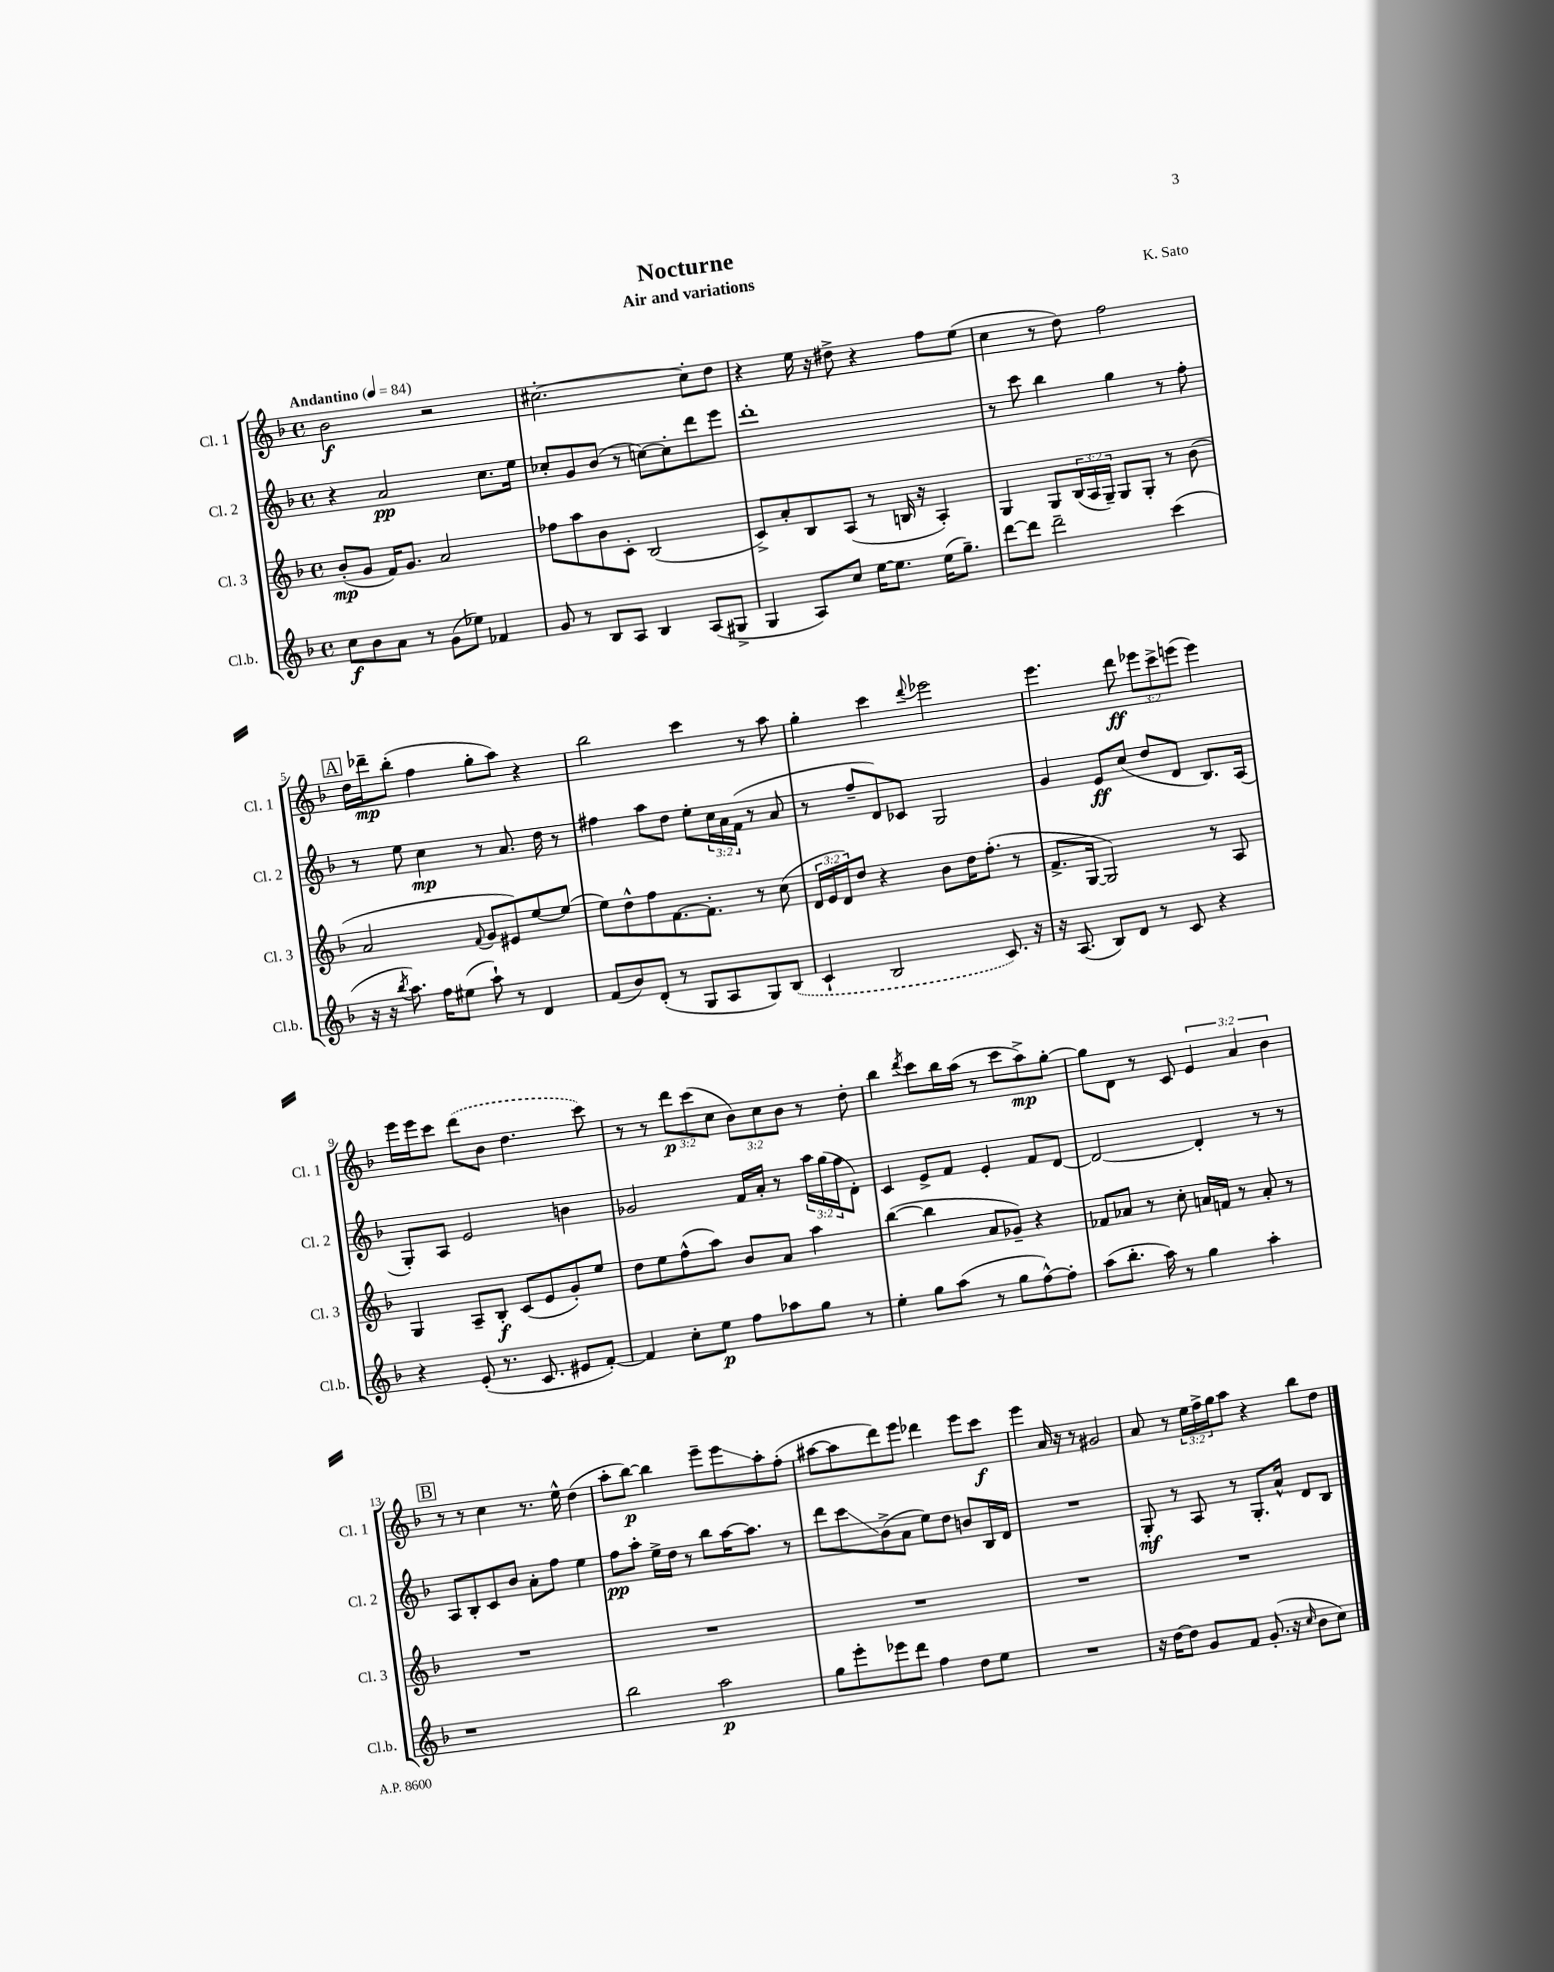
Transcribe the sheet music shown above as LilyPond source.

\header { title = "Nocturne" composer = "K. Sato" subtitle = "Air and variations" }
<<
\new StaffGroup <<
\new Staff = "s0" \with { instrumentName = "Cl. 1" shortInstrumentName = "Cl. 1" } {
    \clef treble \key f \major \defaultTimeSignature \time 4/4 \override Staff.TupletNumber.text = #tuplet-number::calc-fraction-text \tempo "Andantino" 4 = 84
    bes'2\f r2 |
    cis''2.~-. cis''8-. d''8 |
    r4 e''16 r16 dis''8-> r4 f''8 e''8( |
    c''4 r8 d''8) f''2 |
    \mark \markup { \box "A" } d''16 des'''16--\mp bes''8-.( f''4 g''8-. a''8) r4 |
    bes''2 c'''4 r8 a''8 |
    g''4-. c'''4 \appoggiatura { d'''8 } ees'''2 |
    e'''4. d'''8\ff \tuplet 3/2 { ees'''8 c'''8-> e'''8( } e'''4) |
    e'''16 e'''16 c'''8 \once \slurDashed d'''8( bes'8 d''4. c'''8) |
    r8 r8 \tuplet 3/2 { d'''8\p c'''8( c''8 } \tuplet 3/2 { bes'8) c''8 bes'8 } r8 d''8-. |
    bes''4 \acciaccatura { d'''8 } c'''8 bes''16 a''16( r8 c'''8 a''8->\mp) g''8~-. |
    g''8 d'8 r8 c'8 \tuplet 3/2 { e'4 a'4 bes'4 } |
    \mark \markup { \box "B" } r8 r8 c''4 r8. e''16-^ d''4( |
    a''8-. bes''8~\p) bes''4 e'''8-- e'''8\glissando a''8-. f''8-.( |
    ais''8~ ais''8 d'''8) e'''8 des'''4 e'''8 c'''8\f |
    e'''4 a'16 r16 r8 gis'2 |
    a'8 r8 \tuplet 3/2 { e''16 f''16-> g''16 } a''8 r4 bes''8 d''8 \bar "|." |
}
\new Staff = "s1" \with { instrumentName = "Cl. 2" shortInstrumentName = "Cl. 2" } {
    \clef treble \key f \major \defaultTimeSignature \time 4/4 \override Staff.TupletNumber.text = #tuplet-number::calc-fraction-text
    r4 a'2\pp c''8. e''16 |
    ces''8-. g'8 bes'8( r8 c''8~) c''8-. d'''8 e'''8 |
    d'''1-. |
    r8 c'''8 bes''4 g''4 r8 f''8-. |
    \mark \markup { \box "A" } r8 e''8 c''4\mp r8 a'8. d''16 r8 |
    fis''4 a''8 d''8 e''8-. \tuplet 3/2 { c''16 a'16 f'16( } r8 a'8 |
    r8 f''8-- d'8) ces'8 g2 |
    g'4 e'8\ff c''8( d''8 d'8 bes8.) a16( |
    g8-.) a8 e'2 b'4 |
    ges'2 f'16 a'16-. r8 \tuplet 3/2 { a''16 g''16( f''16 } d'8-.) |
    c'4 e'8-> f'8 e'4-. f'8 d'8~ |
    d'2~ d'4-. r8 r8 |
    \mark \markup { \box "B" } a8 bes8-. c'8 bes'8 a'8-. f''8 e''4 |
    f''8\pp a''8-. e''16-> d''16 r8 bes''8 a''16~ a''8. r8 |
    d'''8 c'''8\glissando bes'8->( a'8 e''8) d''8 b'8 bes16 d'16 |
    R1 |
    g8-.\mf r8 a8 r8 g8.-. a'16-^ d'8 bes8 \bar "|." |
}
\new Staff = "s2" \with { instrumentName = "Cl. 3" shortInstrumentName = "Cl. 3" } {
    \clef treble \key f \major \defaultTimeSignature \time 4/4 \override Staff.TupletNumber.text = #tuplet-number::calc-fraction-text
    bes'8-.\mp( g'8 f'16) g'8. a'2 |
    fes''8 a''8 bes'8 c'8-. bes2( |
    c'8->) a'8-. bes8 a8( r8 b16 r16 a4-.) |
    g4 g8 \tuplet 3/2 { bes16( a16 g16--) } g8 g8-. r8 bes'8( |
    \mark \markup { \box "A" } a'2 \appoggiatura { f'8 } g'8 eis'8) e''8~ e''8( |
    e''8) d''8-^ f''8 f'8.~ f'8.-. r8 c''8( |
    \tuplet 3/2 { d'16 e'16 d'16) } d''8 r4 bes'8 d''16 f''8.-.( r8 |
    f'8.-> g16~ g2) r8 a8 |
    g4 a8-- bes8-.\f c'8( e'8 g'8-.) e''8 |
    d''8 e''8 f''8-^( a''8) bes'8 a'8 a''4 |
    bes''4~( bes''4 a'8 ges'8--) r4 |
    fes'8 aes'8 r8 c''8-. a'16 f'16 r8 a'8-. r8 |
    \mark \markup { \box "B" } R1 |
    R1 |
    R1 |
    R1 |
    R1 \bar "|." |
}
\new Staff = "s3" \with { instrumentName = "Cl.b." shortInstrumentName = "Cl.b." } {
    \clef treble \key f \major \defaultTimeSignature \time 4/4
    c''8\f bes'8 a'8 r8 g'8( ees''8) fes'4 |
    g'8 r8 bes8 a8 bes4 a8( gis8-> |
    g4 a8) c''8 e''16~ e''8. e''16( g''8.--) |
    d'''8~ d'''8 d'''2-- c'''4( |
    \mark \markup { \box "A" } r16 r16 \acciaccatura { bes''8 } a''8.) f''16 eis''8( a''8-!) r8 d'4 |
    f'8( bes'8) d'8-.( r8 g8 a8 g8) \once \slurDashed bes8( |
    c'4-! bes2 c'8.) r16 |
    r16 a8.( bes8) d'8 r8 c'8 r4 |
    r4 e'8-.( r8. c'8. eis'8 f'8~-.) |
    f'4 c''8-. e''8\p f''8 aes''8 g''8 r8 |
    e''4-. g''8 a''8( r8 g''8 f''8~-^) f''8-. |
    a''8( bes''8.-. a''16) r8 g''4 a''4-. |
    \mark \markup { \box "B" } r1 |
    bes''2 a''2\p |
    g''8 e'''8-. ees'''8 d'''8 f''4 d''8 e''8 |
    R1 |
    r16 d''16~ d''8 g'8 f'8 g'8.-.( r16 \grace { c''16 } bes'8 c''8) \bar "|." |
}
>>
>>
